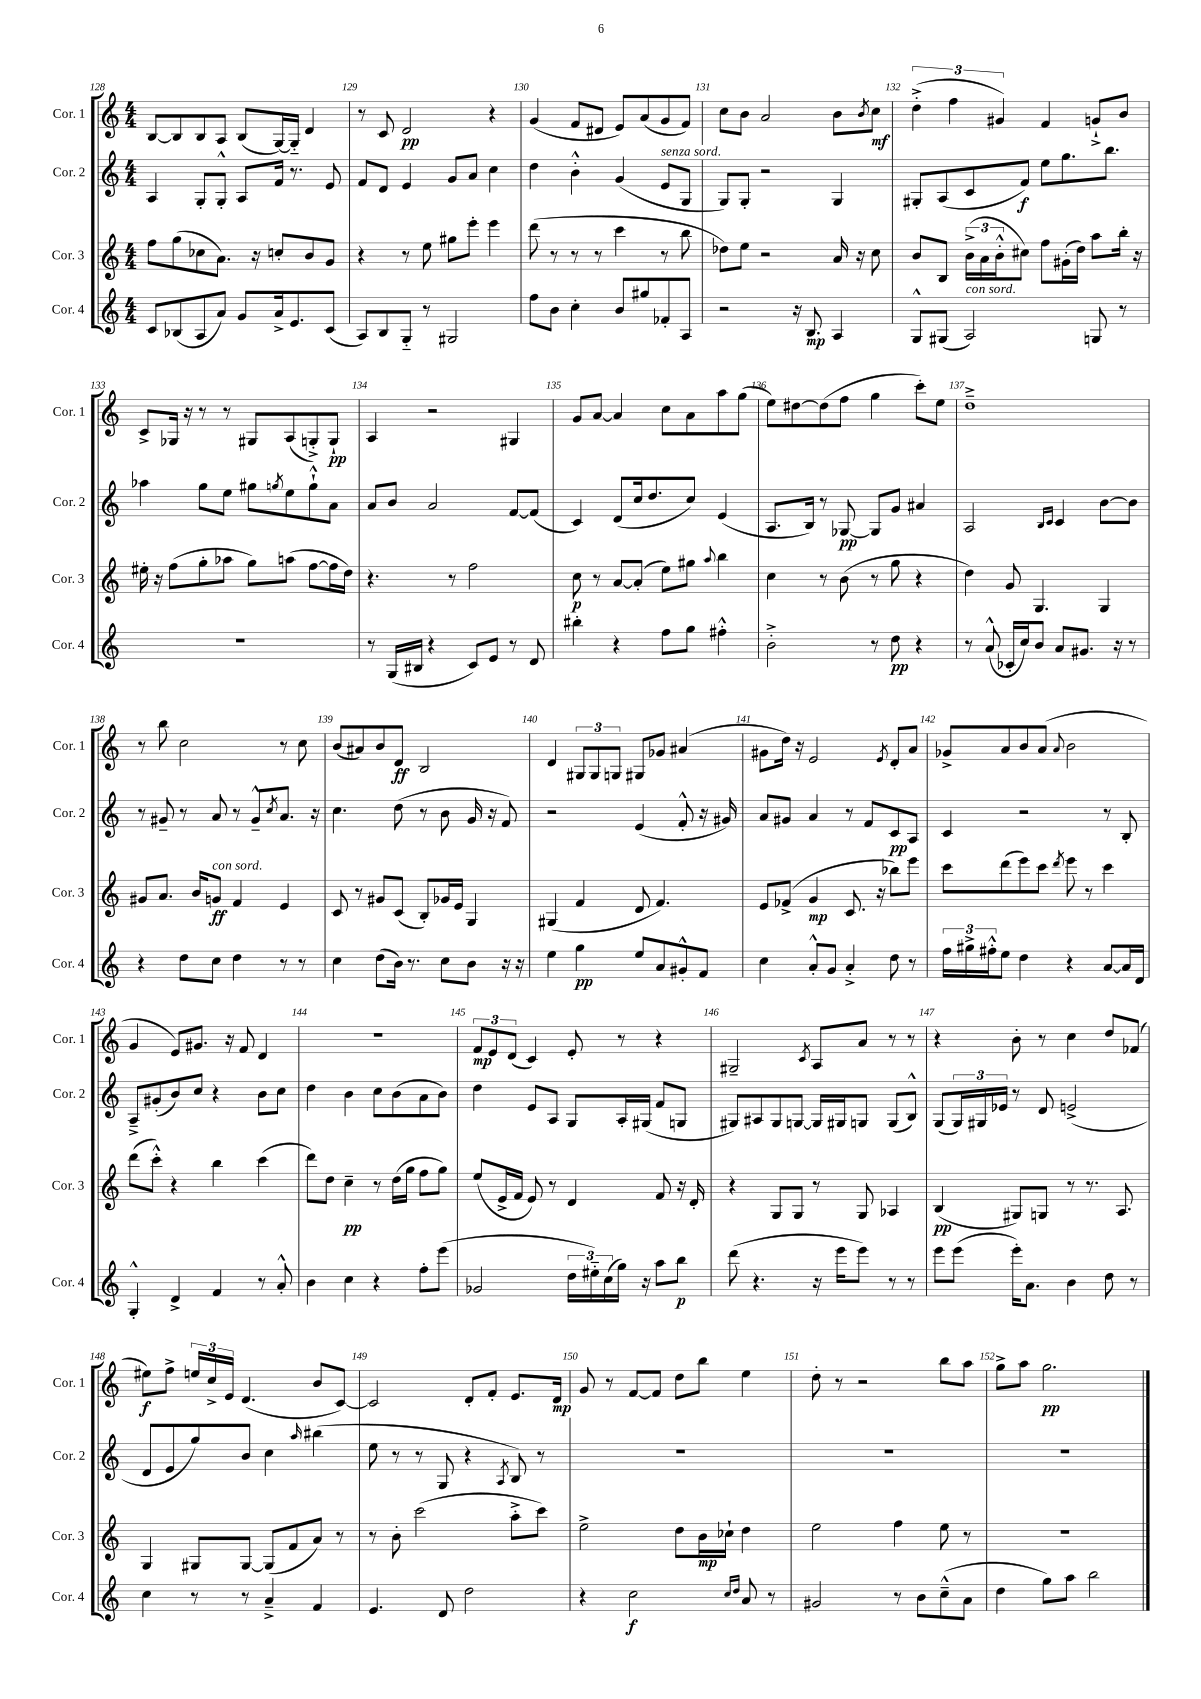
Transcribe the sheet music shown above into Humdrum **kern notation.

**kern	**kern	**kern	**kern
*staff4	*staff3	*staff2	*staff1
*clefG2	*clefG2	*clefG2	*clefG2
*k[]	*k[]	*k[]	*k[]
*M4/4	*M4/4	*M4/4	*M4/4
8c	8ff	4A	[8B
(8B-	(8gg	.	8B]
8A	8cc-	8G'	8B
8a)	8.a)	8G'^^	8A
8g	.	8A	(8B
.	16r	.	.
16a^	8cc'	16f	[16G)
8.e	.	8.r	16G'~]
.	8b	.	4d
(8c	8g	8e	.
=	=	=	=
8A)	4r	8f	8r
8B	.	8d	8c
8G'~	8r	4e	2d
8r	8ee	.	.
2G#	8gg#	8g	.
.	8eee'	8a	.
.	4eee	4cc	4r
=	=	=	=
8ff	(8ddd	4dd	(4g
8b	8r	.	.
4cc'	8r	4b'^^	8f
.	8r	.	8d#
8b	4ccc	(4g	8e)
8gg#	.	.	(8a
8f-'	8r	8e	8g
8A	8bb	8G	8f)
=	=	=	=
2r	8dd-)	8G)	8cc
.	8ee	8G'	8b
.	2r	2r	2a
16r	.	.	.
8.B	.	.	.
4A	16a	4G	8b
.	16r	.	.
.	.	.	8qb
.	8cc	.	8cc
=	=	=	=
8G^^	8b	8G#'	(6dd'^
(8G#	8B	(8A	.
.	.	.	6ff
2A)	(24b^	8c	.
.	24a	.	.
.	24b'^^	.	6g#)
.	8cc#)	8f)	.
.	8ff	8ee	4f
.	(16g#'	8.gg	.
.	16dd)	.	.
8G	8aa	.	8g`^
.	.	8.bb	.
8r	16bb'	.	8b
.	16r	.	.
=	=	=	=
1r	16ee#'	4aa-	8c^
.	16r	.	.
.	(8ff	.	16G-
.	.	.	16r
.	8gg'	8gg	8r
.	8aa-	8ee	8r
.	8gg)	8gg#	8G#
.	.	8qgg	.
.	(8aa	8ee	(8A
.	[8ff	8gg`^^	8G'^)
.	16ff]	8a	8G`
.	16dd)	.	.
=	=	=	=
8r	4.r	8a	4A
(16G	.	8b	.
16B#	.	.	.
4r	.	2a	2r
.	8r	.	.
8c)	2ff	.	.
8e	.	.	.
8r	.	[8f	4G#
8d	.	(8f]	.
=	=	=	=
4bb#'	8cc	4c)	8g
.	8r	.	[8a
4r	[8a	(8d	4a]
.	(8a']	16cc	.
.	.	8.dd	.
8ff	8ee)	.	8cc
8gg	8gg#	8cc)	8a
.	8qqaa	.	.
4ff#'^^	4bb	(4e	8aa
.	.	.	(8gg
=	=	=	=
2b'^	4cc	8.A	8ee)
.	.	.	[8dd#
.	.	16B)	.
.	8r	8r	(8dd#]
.	(8b	[8G-	8ff
8r	8r	8G-]	4gg
8dd	8gg	8g	.
4r	4r	4a#	8ccc')
.	.	.	8ee
=	=	=	=
8r	4dd)	2A	1dd~^
(8a^^	.	.	.
16c-'	8g	.	.
16cc)	.	.	.
8b	4.G	.	.
.	.	16qqB	.
.	.	16qqc	.
8a	.	4c	.
8.g#	.	.	.
.	4G	[8b	.
16r	.	.	.
8r	.	8b]	.
=	=	=	=
4r	8g#	8r	8r
.	8.a	8g#~	8bb
8dd	.	8r	2cc
.	16b	.	.
8cc	8g	8a	.
4dd	4f	8r	.
.	.	8g#~^^	.
.	.	8qcc	.
8r	4e	8.a	8r
8r	.	.	8cc
.	.	16r	.
=	=	=	=
4cc	8c	4.cc	(8b
.	8r	.	8a#)
(8dd	8g#	.	8b
16b)	(8c	(8dd	8d
8.r	.	.	.
.	8B')	8r	2B
8cc	16g-	8b	.
.	16e	.	.
8b	4G	16g	.
.	.	16r	.
16r	.	8f)	.
16r	.	.	.
=	=	=	=
4ee	(4G#	2r	4d
4gg	4f	.	12G#
.	.	.	12G#
.	.	.	12G
8ee	8d	(4e	8G#
8a	4.f)	.	8g-
8g#'^^	.	8f'^^	(4a#
8f	.	16r	.
.	.	16g#)	.
=	=	=	=
4cc	8e	8a	8g#
.	(8f-^	8g#	16dd)
.	.	.	16r
8a'^^	4g	4a	2e
8g	.	.	.
4a'^	8.c	8r	.
.	.	8f	.
.	16r	.	.
.	.	.	8qe
8dd	8bb-)	8c	8d'
8r	8eee	8A	8a
=	=	=	=
24ff	8ccc	4c	8g-^
24gg#^	.	.	.
24ff#'^^	.	.	.
8ee	(8ddd	.	8a
4dd	8eee)	2r	8b
.	8ccc	.	(8a
.	8qddd	.	8qqa
4r	8eee	.	2b
.	8r	.	.
[8a	4ccc	8r	.
16a]	.	8B'	.
16d	.	.	.
=	=	=	=
4G'^^	(8ddd	8A~^	4g
.	8ccc'^^)	(8g#'	.
4d^	4r	8b)	8e)
.	.	8cc	8.g#
4f	4bb	4r	.
.	.	.	16r
.	.	.	8f
8r	(4ccc	8b	4d
8a'^^	.	8cc	.
=	=	=	=
4b	8ddd)	4dd	1r
.	8dd	.	.
4cc	4cc~	4b	.
4r	8r	8cc	.
.	(16dd	(8b	.
.	16gg	.	.
8ff'	8ff	8a	.
(8eee	8gg)	8b)	.
=	=	=	=
2g-	(8ee	4dd	12f
.	.	.	12e
.	16e^	.	.
.	.	.	(12d
.	16f	.	.
.	8e)	8e	4c)
.	8r	8A	.
24dd	4d	8G	8e'
24ee#'~)	.	.	.
(24cc	.	.	.
16gg)	.	16A'	8r
16r	.	(16G#	.
8aa	8f	8f	4r
8bb	16r	8G	.
.	16d'	.	.
=	=	=	=
(8ddd	4r	8G#)	2G#~
4.r	.	8A#	.
.	8G	8G#	.
.	8G	[8G	.
.	.	.	8qc
16r	8r	16G]	8A
16eee	.	16G#	.
8eee)	8G	8G	8a
8r	4A-	(8G	8r
8r	.	8B^^)	8r
=	=	=	=
8eee	(4B	(8G	4r
(8eee	.	24G)	.
.	.	24G#	.
.	.	24e-	.
16eee')	8G#)	8r	8b'
8.a	.	.	.
.	8G	8d	8r
4b	8r	(2e^	4cc
.	8.r	.	.
8dd	.	.	8dd
.	8.A	.	.
8r	.	.	(8f-
=	=	=	=
4cc	4G	8d	8ee#)
.	.	8e	8ff^
8r	8G#	8gg)	24ee
.	.	.	24cc^
.	.	.	24e
8r	[8G#	8b	(4.d
4a~^	(8G#]	4cc	.
.	8f	.	.
.	.	16qqaa	.
4f	8a)	(4bb#	8b
.	8r	.	[8c)
=	=	=	=
4.e	8r	8ee	2c]
.	8b'	8r	.
.	(2ccc	8r	.
8d	.	8G	.
2dd	.	4r	8d'
.	.	.	8f'
.	.	8qA	.
.	8aa'^	8B)	8.e
.	8ccc)	8r	.
.	.	.	16d
=	=	=	=
4r	2ee^	1r	8g
.	.	.	8r
2cc	.	.	[8f
.	.	.	8f]
.	8dd	.	8dd
.	16b	.	8bb
.	16cc-`	.	.
16qqcc	.	.	.
16qqdd	.	.	.
8a	4dd	.	4ee
8r	.	.	.
=	=	=	=
2g#	2ee	1r	8dd'
.	.	.	8r
.	.	.	2r
8r	4ff	.	.
8b	.	.	.
(8cc~^^	8ee	.	8bb
8a	8r	.	8aa
=	=	=	=
4dd	1r	1r	8gg^
.	.	.	8aa
8gg)	.	.	2.gg
8aa	.	.	.
2bb	.	.	.
==	==	==	==
*-	*-	*-	*-
